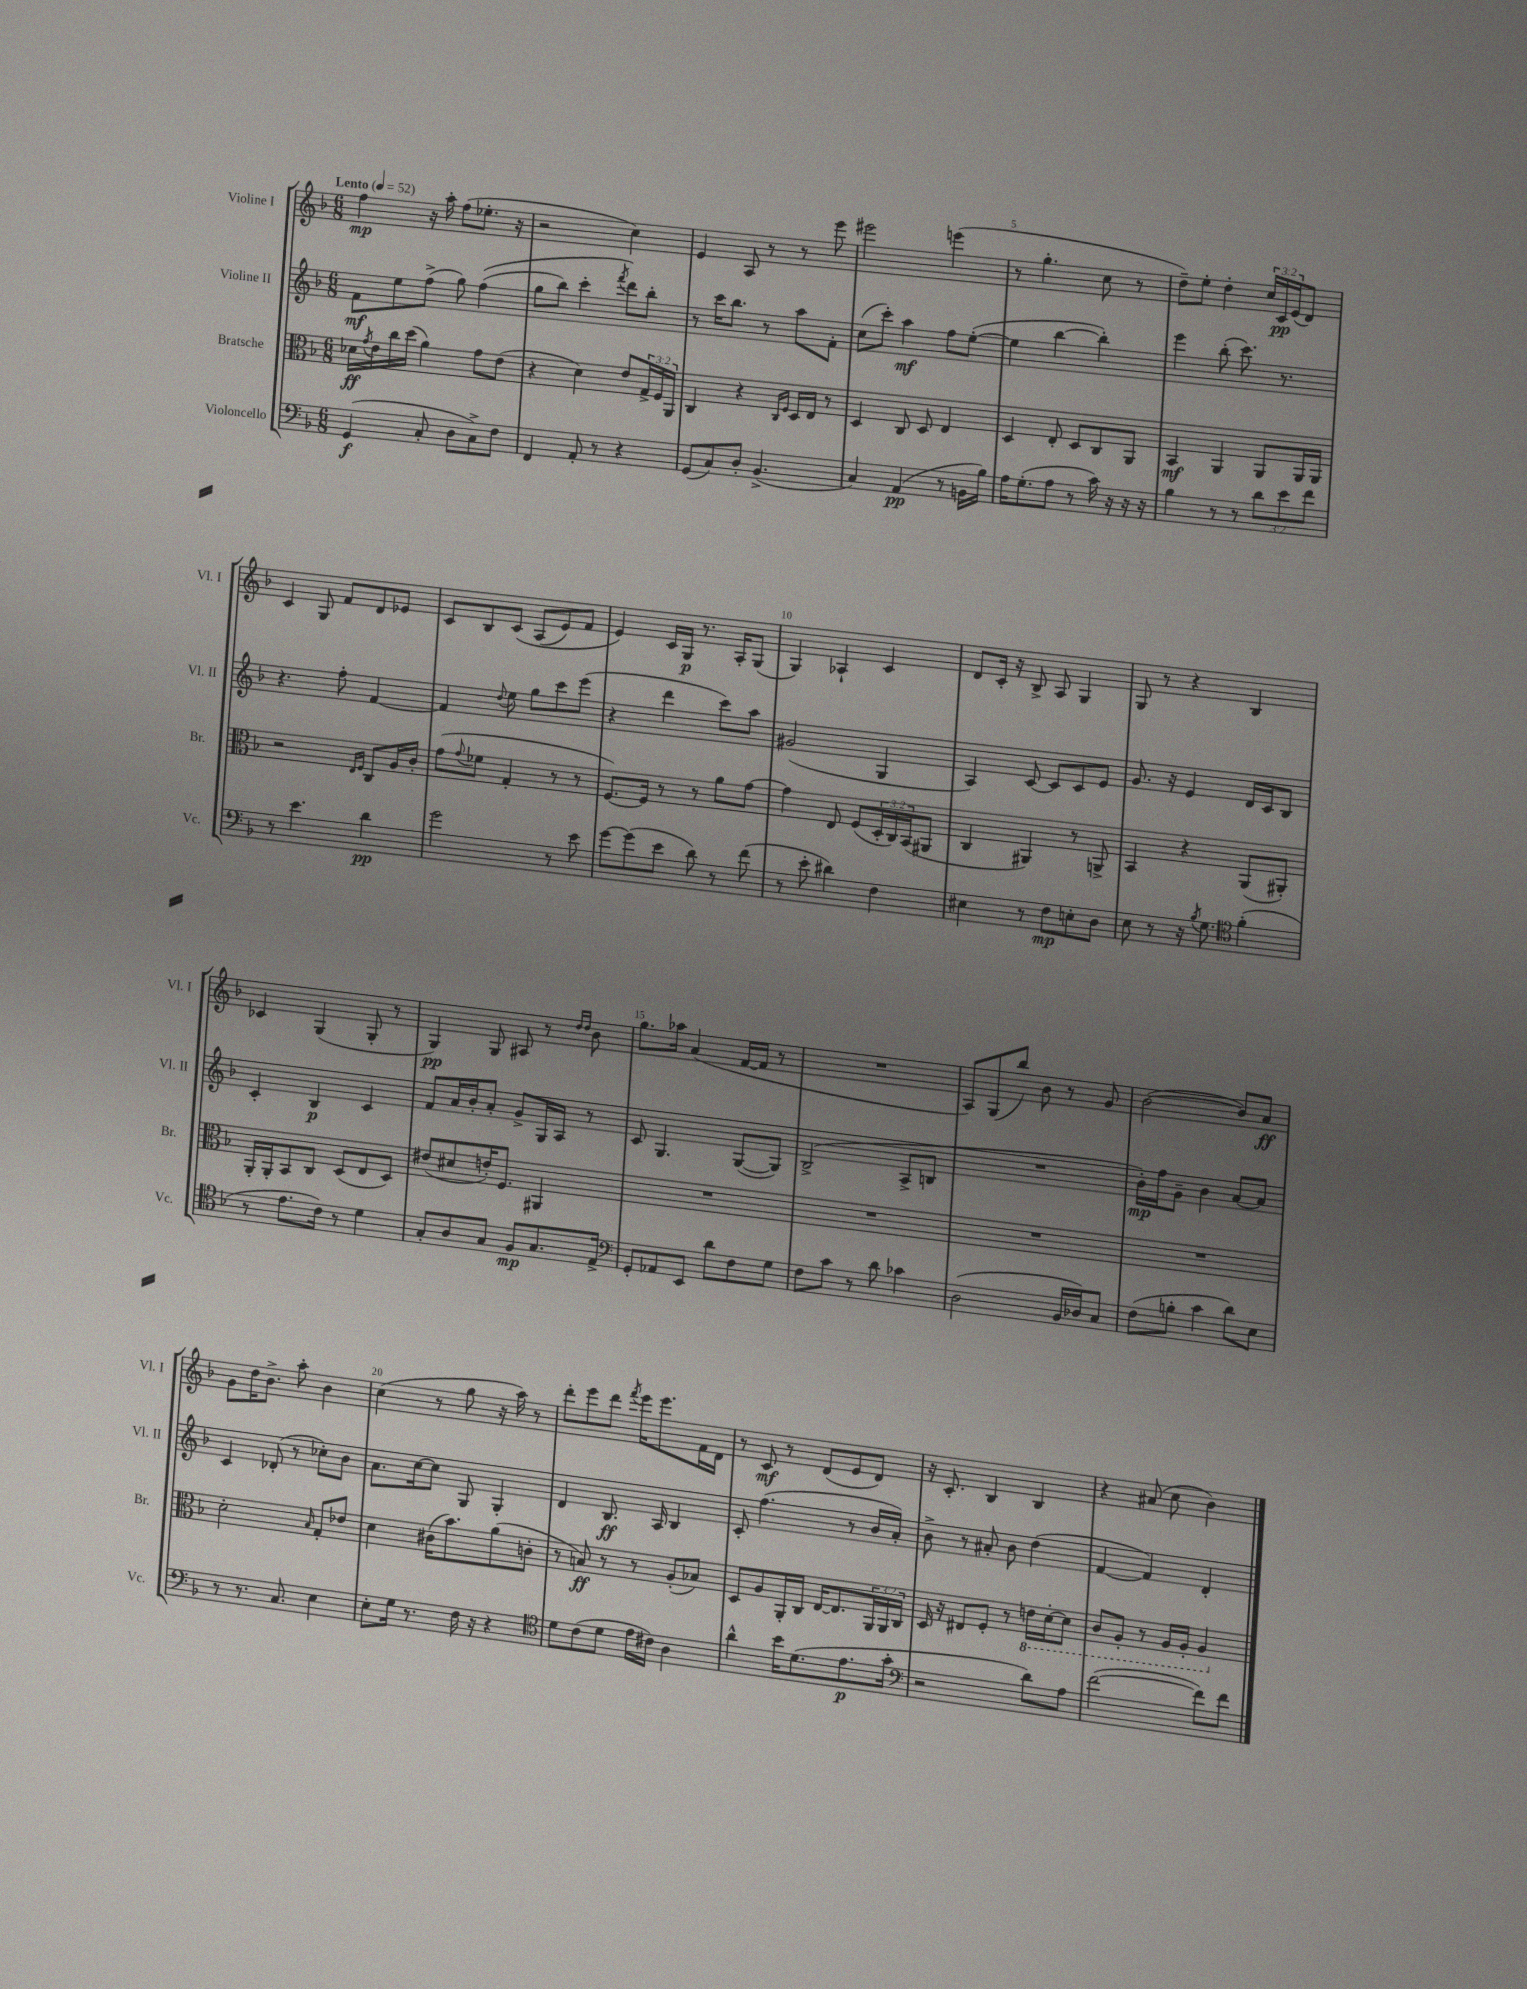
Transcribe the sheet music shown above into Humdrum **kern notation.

**kern	**kern	**kern	**kern
*staff4	*staff3	*staff2	*staff1
*clefF4	*clefC3	*clefG2	*clefG2
*k[b-]	*k[b-]	*k[b-]	*k[b-]
*M6/8	*M6/8	*M6/8	*M6/8
*MM52	*MM52	*MM52	*MM52
(4GG	16d-	8f	4ff
.	8qg	.	.
.	16e	.	.
.	16cc	8ee	.
.	(16dd	.	.
8C'	4a)	(8ff^	16r
.	.	.	16aa'
8D	.	8gg)	(8ff
8C^)	8g	&((4ff	8.ee-'
8F	(8e	.	.
.	.	.	16r
=	=	=	=
4FF	4r	8gg	2r
.	.	8bb-)	.
8AA'	4d)	4ccc'	.
8r	.	.	.
.	.	8qfff	.
4r	8e	8ddd&)	4cc)
.	24G^	8bb-'	.
.	24F	.	.
.	24AA	.	.
=	=	=	=
(8GG	4C	8r	4e
8C)	.	16ccc	.
.	.	8.bb-	.
8D'	4r	.	8A
(4.BB-^	.	8r	8r
.	16qqC	.	.
.	16qqF	.	.
.	16D	8aa	8r
.	16E	.	.
.	8r	8f'	8eee
=	=	=	=
4C)	4D	(8cc	2eee#
.	.	8ccc')	.
(4AA	8C	4aa	.
.	8D	.	.
8r	4E	8ff	(4eee
16BB	.	([8ee'	.
16B-)	.	.	.
=	=	=	=
16A	4D	4ee]	8r
(8.G'	.	.	.
.	.	.	4.gg'
8A	8E'	[4bb-	.
8r	8D	.	.
16c)	8C	4bb-'])	8cc
16r	.	.	.
16r	8AA	.	8r
16r	.	.	.
=	=	=	=
4B-	4BB-	4eee	8dd~)
.	.	.	8ee'
8r	4AA	(8bb-'	4dd'
8r	.	8.ccc)	.
12d	8AA	.	24cc
.	.	.	24c
.	.	8.r	.
12e	.	.	(24e
.	16AA	.	8d)
12f	.	.	.
.	16AA	.	.
=	=	=	=
8r	2r	4.r	4c
4.e	.	.	.
.	.	.	8G
.	.	8ff'	8f
.	16qqE	.	.
.	16qqF	.	.
4d	8C	[4f	8d
.	16A	.	8e-
.	16c'	.	.
=	=	=	=
2g	(8g	4f]	8c
.	8qqg	.	.
.	8f-	.	8B-
.	.	8qqdd	.
.	4G'	8ee	&(8c
.	.	8gg	(8A
8r	8r	8ccc	8e)
8e	8r	(8eee	8f
=	=	=	=
[8g	[8.F)	4r	4e&)
(8g]	.	.	.
.	16F]	.	.
8e	8r	4ddd	16c
.	.	.	16G
8d)	8r	.	8.r
8r	8a	8ccc)	.
.	.	.	16A'
(8f	[8g	8aa	(8G
=	=	=	=
8r	4g]	(2g#	4G)
8e'	.	.	.
4d#)	8E	.	4A-`
.	(8F	.	.
4F	24D'	4G	4c
.	24C)	.	.
.	(24BB-	.	.
.	8AA#	.	.
=	=	=	=
4E#	4C	4A)	8d
.	.	.	16c'
.	.	.	16r
8r	4AA#)	[8c	8B-^
8F	.	8c]	8A
8E'	8r	8c	4G
8D	8AA^	8e	.
=	=	=	=
8E	4BB-	8.g	8G
8r	.	.	8r
.	.	16r	.
16r	4r	4e	4r
8qB-	.	.	.
8.G	.	.	.
*clefC4	*	*	*
(4f'	(8AA	16d	4B-
.	.	16c	.
.	8AA#')	8B-	.
=	=	=	=
8r	16AA'	4c'	4c-
.	16AA'	.	.
8.e	8BB-	.	.
.	8C	4B-	(4G
16c)	.	.	.
8r	(8D	.	.
4d	8E	4c	8G'
.	8D)	.	8r
=	=	=	=
8G'	(8e#	8f	4G)
8A	8d#	16a	.
.	.	16b-'	.
8G	16e')	8a'	8G
.	8.F	.	.
8F	.	8g^	8A#
8.G	4AA#	16G	8r
.	.	16A	.
.	.	.	16qqdd
.	.	.	16qqdd
.	.	8r	8b-
16E^	.	.	.
=	=	=	=
*clefF4	*	*	*
8GG'	2.r	8c	8.gg
8AA-	.	4.G	.
.	.	.	16aa-
8EE	.	.	(4a
8d	.	.	.
8F	.	([8G	[16f
.	.	.	16f]
8G	.	8G])	8r
=	=	=	=
8F	2.r	(2B-^	2.r
8c	.	.	.
8r	.	.	.
8d	.	.	.
4c-	.	8A^	.
.	.	8B	.
=	=	=	=
(2D	2.r	2.r	8A)
.	.	.	(8G
.	.	.	8bb-)
.	.	.	8b-
16BB-	.	.	8r
16D-)	.	.	.
8C	.	.	8g
=	=	=	=
(8F	2.r	16b-')	([2b-
.	.	16ff	.
8B'	.	8g~	.
4c	.	4b-	.
8d)	.	[8a	8b-])
8E	.	8a]	8a
=	=	=	=
8r	2d'	4c	8g
8.r	.	.	16dd
.	.	.	8.b-^
.	.	(8d-'	.
8.C	.	.	.
.	.	8r	8aa'
.	16qqB-	.	.
4E	8G'	8cc-')	4b-
.	8e-	8b-	.
=	=	=	=
8E'	4d	8.a	(4cc
16G	.	.	.
8.r	.	[16cc	.
.	(16c#	8cc]	8r
.	8.b-)	.	.
16F	.	8G	8gg
16r	.	.	.
4r	(8a	4G'	16r
.	.	.	16aa)
.	8c'	.	8r
=	=	=	=
*clefC4	*	*	*
8d	8r	4d	8ddd'
(8c	8B)	.	8eee
8d	8r	8.B-	8ddd
.	.	.	8qfff
16e	8r	.	16eee
16c#)	.	16A	8.eee
4A	(8A'	4B-	.
.	8B-)	.	16f
.	.	.	16d
=	=	=	=
4a^^	8D	8c'	8r
.	8A	(4.ff	8c
16b-	16AA'	.	8r
(8.d	16C	.	.
.	[16E	.	(8d
.	8.E]	.	.
8.e	.	8r	8e
.	24AA	16b-	8d)
.	24AA	.	.
16g'	.	16a')	.
.	24C	.	.
=	=	=	=
*clefF4	*	*	*
2r	16D	8b-^	16r
.	16r	.	8.c'
.	8E#	8r	.
.	8F'	8a#'	4B-
.	8r	8b-	.
8d)	16E	(4dd	4B-
.	[16D'	.	.
8A	8D]	.	.
=	=	=	=
([2f	8C	[4f	4r
.	8AA'	.	.
.	8r	4f])	(8a#
.	16AA	.	8cc
.	16AA'	.	.
8f])	4AA	4d'	4b-)
8f	.	.	.
==	==	==	==
*-	*-	*-	*-
